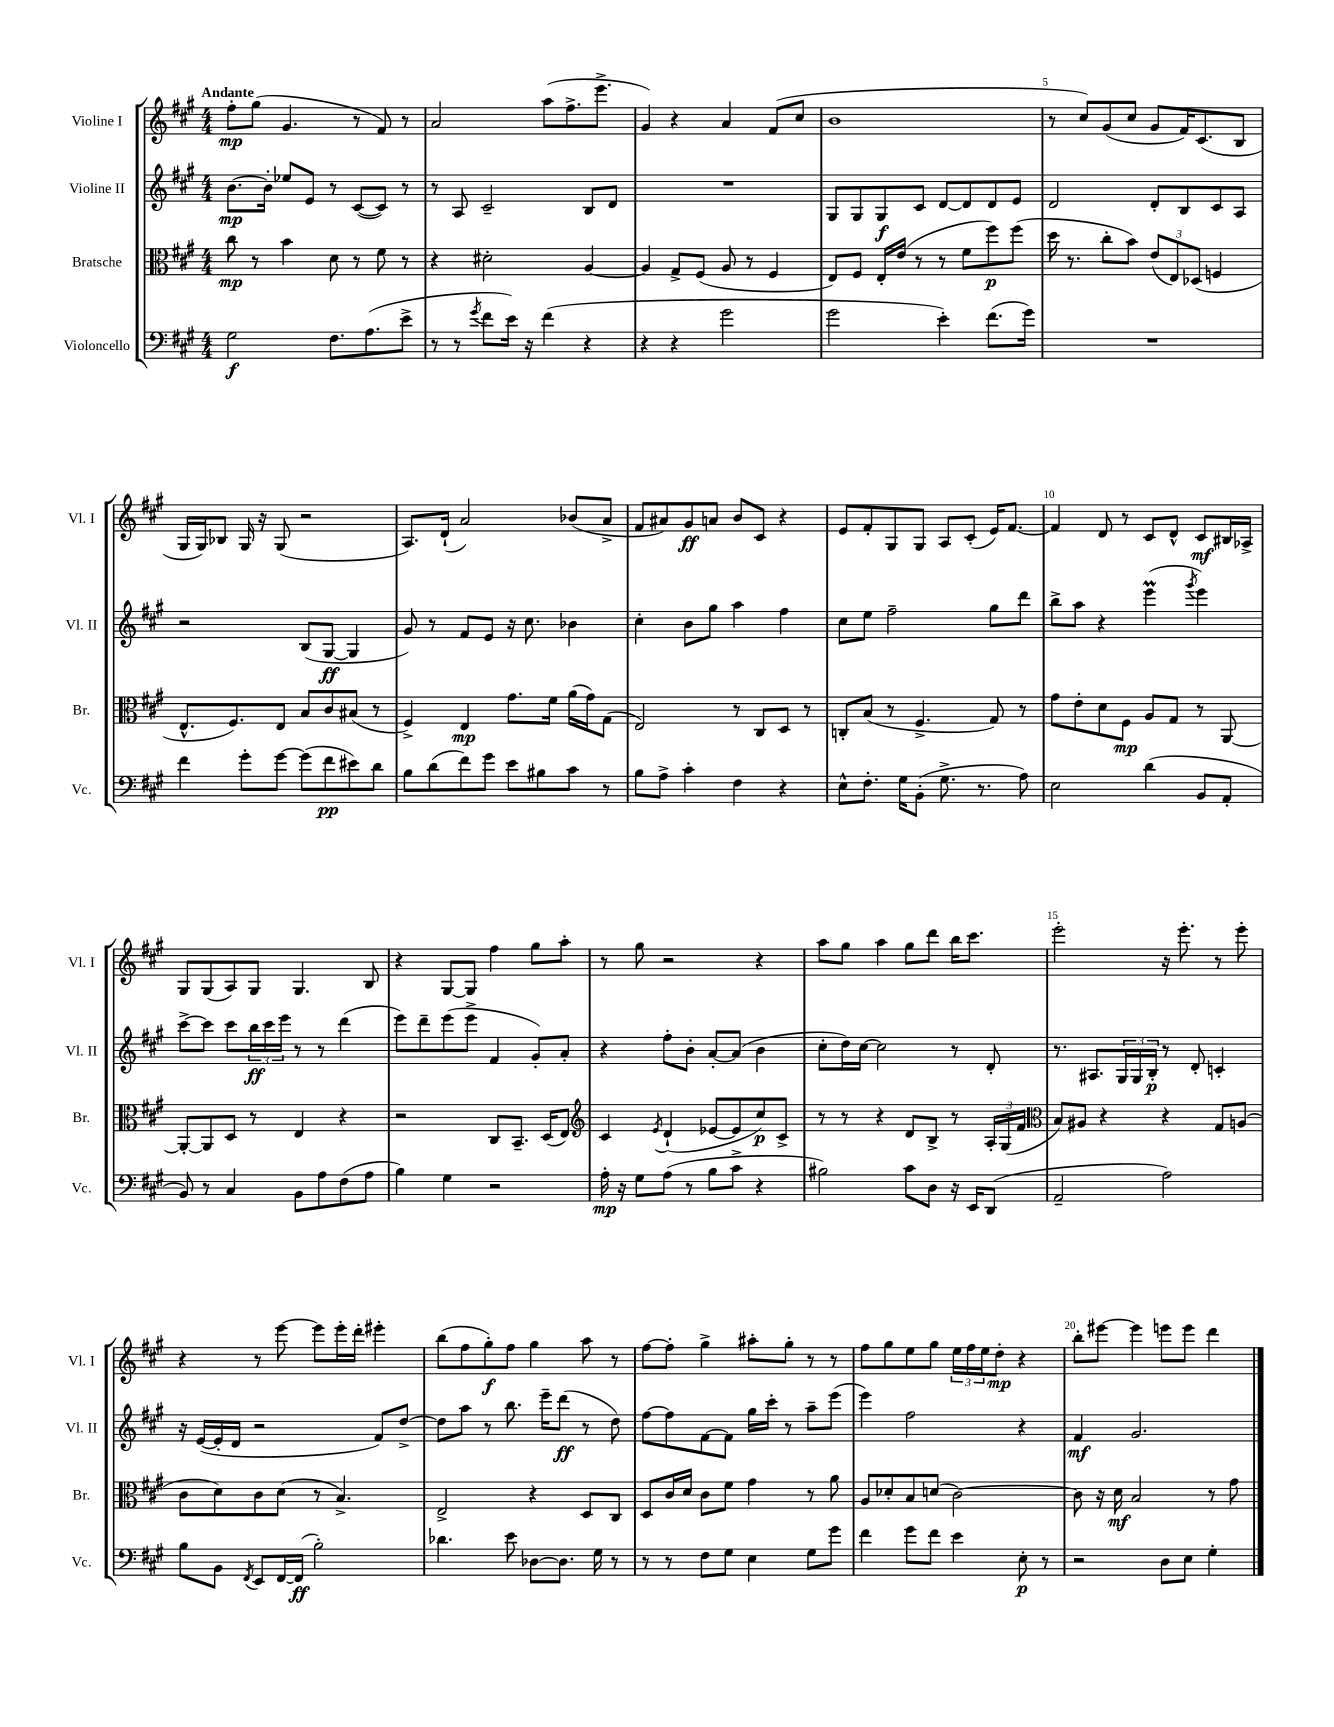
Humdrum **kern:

**kern	**dynam	**kern	**dynam	**kern	**dynam	**kern	**dynam
*part4	*part4	*part3	*part3	*part2	*part2	*part1	*part1
*staff4	*staff4	*staff3	*staff3	*staff2	*staff2	*staff1	*staff1
*I"Violoncello	*	*I"Bratsche	*	*I"Violine II	*	*I"Violine I	*
*I'Vc.	*	*I'Br.	*	*I'Vl. II	*	*I'Vl. I	*
*clefF4	*	*clefC3	*	*clefG2	*	*clefG2	*
*k[f#c#g#]	*	*k[f#c#g#]	*	*k[f#c#g#]	*	*k[f#c#g#]	*
*M4/4	*	*M4/4	*	*M4/4	*	*M4/4	*
=1	=1	=1	=1	=1	=1	=1	=1
!	!	!	!	!	!	!LO:TX:a:B:t=Andante	!
2G#\	f	8cc#\	mp	[8.b\L	mp	8ff#'\L	mp
.	.	8r	.	.	.	(8gg#\J	.
.	.	.	.	16b'\Jk]	.	.	.
.	.	4b\	.	8ee-X/L	.	4.g#/	.
.	.	.	.	8e/J	.	.	.
8.F#\L	.	8d\	.	8r	.	.	.
.	.	8r	.	([8c#/L	.	8r	.
(8.A\	.	.	.	.	.	.	.
.	.	8f#\	.	8c#/J])	.	8f#/)	.
8e^\J	.	8r	.	8r	.	8r	.
=2	=2	=2	=2	=2	=2	=2	=2
8r	.	4r	.	8r	.	2a/	.
8r	.	.	.	8A/	.	.	.
8qg#/	.	.	.	.	.	.	.
8f#\L	.	2d#X'\	.	2c#~/	.	.	.
16e\Jk)	.	.	.	.	.	.	.
16r	.	.	.	.	.	.	.
(4f#\	.	.	.	.	.	(8aa\L	.
.	.	.	.	.	.	8.ff#^\	.
4r	.	[4A/	.	8B/L	.	.	.
.	.	.	.	.	.	8.eee^\J	.
.	.	.	.	8d/J	.	.	.
=3	=3	=3	=3	=3	=3	=3	=3
4r	.	4A/]	.	1r	.	4g#/)	.
4r	.	8G#^/L	.	.	.	4r	.
.	.	(8F#/J	.	.	.	.	.
2g#\	.	8A/	.	.	.	4a/	.
.	.	8r	.	.	.	.	.
.	.	4F#/	.	.	.	(8f#/L	.
.	.	.	.	.	.	8cc#/J	.
=4	=4	=4	=4	=4	=4	=4	=4
2g#\	.	8E/L)	.	8G#/L	.	1b	.
.	.	8F#/J	.	8G#/	.	.	.
.	.	16E'/LL	.	8G#/	f	.	.
.	.	(16e/JJ	.	.	.	.	.
.	.	8r	.	8c#/J	.	.	.
4e'\)	.	8r	.	[8d/L	.	.	.
.	.	8f#\L	.	8d/]	.	.	.
(8.f#\L	.	8ff#\)	p	8d/	.	.	.
.	.	(8ff#\J	.	8e/J	.	.	.
16g#\Jk)	.	.	.	.	.	.	.
=5	=5	=5	=5	=5	=5	=5	=5
1r	.	16dd\	.	2d/	.	8r	.
.	.	8.r	.	.	.	.	.
.	.	.	.	.	.	8cc#/L)	.
.	.	8cc#'\L	.	.	.	(8g#/	.
.	.	8b\J)	.	.	.	8cc#/J	.
.	.	(12e/L	.	8d'/L	.	8g#/L	.
.	.	12E/)	.	.	.	.	.
.	.	.	.	8B/	.	16f#/K)	.
.	.	(12D-X/J	.	.	.	.	.
.	.	.	.	.	.	(8.c#/	.
.	.	4Fn/	.	8c#/	.	.	.
.	.	.	.	8A/J	.	8B/J	.
!!LO:LB:g=z
=6	=6	=6	=6	=6	=6	=6	=6
4f#\	.	8.E^^/L	.	2r	.	16G#/LL	.
.	.	.	.	.	.	16G#/J)	.
.	.	.	.	.	.	8B-X/J	.
.	.	8.F#/)	.	.	.	.	.
8g#'\L	.	.	.	.	.	16G#/	.
.	.	.	.	.	.	16r	.
[8g#\J	.	8E/J	.	.	.	(8G#/	.
(8g#\L]	.	8B/L	.	(8B/L	.	2r	.
8f#\	pp	8c#/	.	[8G#/J	ff	.	.
8e#X\)	.	(8B#X/J	.	4G#/]	.	.	.
8d\J	.	8r	.	.	.	.	.
=7	=7	=7	=7	=7	=7	=7	=7
8B\L	.	4F#^/)	.	8g#/)	.	8.A/L)	.
(8d\	.	.	.	8r	.	.	.
.	.	.	.	.	.	(16d`/Jk	.
8f#\)	.	4E/	mp	8f#/L	.	2a/)	.
8g#\J	.	.	.	8e/J	.	.	.
8e\L	.	8.g#\L	.	16r	.	.	.
.	.	.	.	8.cc#\	.	.	.
8B#X\	.	.	.	.	.	.	.
.	.	16f#\Jk	.	.	.	.	.
8c#\J	.	(16a\LL	.	4b-X\	.	(8b-X/L	.
.	.	16g#\J)	.	.	.	.	.
8r	.	(8G#\J	.	.	.	8a^/J	.
=8	=8	=8	=8	=8	=8	=8	=8
8B\L	.	2E/)	.	4cc#'\	.	8f#/L	.
8A^\J	.	.	.	.	.	8a#X/)	.
4c#'\	.	.	.	8b\L	.	8g#/	ff
.	.	.	.	8gg#\J	.	8an/J	.
4F#\	.	8r	.	4aa\	.	8b/L	.
.	.	8C#/L	.	.	.	8c#/J	.
4r	.	8D/J	.	4ff#\	.	4r	.
.	.	8r	.	.	.	.	.
=9	=9	=9	=9	=9	=9	=9	=9
8E^^\L	.	8Cn'/L	.	8cc#\L	.	8e/L	.
8.F#'\J	.	(8B/J	.	8ee\J	.	8f#'/	.
.	.	8r	.	2ff#~\	.	8G#/	.
16G#\KL	.	.	.	.	.	.	.
(8BB'\J	.	4.F#^/	.	.	.	8G#/J	.
8.G#^\	.	.	.	.	.	8A/L	.
.	.	.	.	.	.	(8c#'/J	.
8.r	.	.	.	.	.	.	.
.	.	8G#/)	.	8gg#\L	.	16e/KL)	.
.	.	.	.	.	.	[8.f#/J	.
8A\)	.	8r	.	8ddd\J	.	.	.
=10	=10	=10	=10	=10	=10	=10	=10
2E\	.	8g#\L	.	8bb^\L	.	4f#/]	.
.	.	8e'\	.	8aa\J	.	.	.
.	.	8d\	.	4r	.	8d/	.
.	.	8F#\J	mp	.	.	8r	.
(4d\	.	8A/L	.	(4eeeM\	.	8c#/L	.
.	.	8G#/J	.	.	.	8d^^/J	.
.	.	.	.	8qggg#/	.	.	.
8BB/L	.	8r	.	4eee\)	.	8c#/L	mf
8AA'/J	.	[8AA/	.	.	.	16B#X/L	.
.	.	.	.	.	.	16A-X^/JJ	.
!!LO:LB:g=z
=11	=11	=11	=11	=11	=11	=11	=11
8BB/)	.	8AA'/L_	.	[8ccc#^\L	.	8G#/L	.
8r	.	8AA/]	.	8ccc#\J]	.	(8G#/	.
4C#/	.	8D/J	.	8ccc#\L	.	8A/)	.
.	.	8r	.	24bb\L	ff	8G#/J	.
.	.	.	.	24ccc#\	.	.	.
.	.	.	.	24eee\JJ	.	.	.
8BB\L	.	4E/	.	8r	.	4.G#/	.
8A\	.	.	.	8r	.	.	.
(8F#\	.	4r	.	(4ddd\	.	.	.
8A\J	.	.	.	.	.	8B/	.
=12	=12	=12	=12	=12	=12	=12	=12
4B\)	.	2r	.	8eee\L)	.	4r	.
.	.	.	.	8ddd~\	.	.	.
4G#\	.	.	.	(8eee\	.	[8G#/L	.
.	.	.	.	8eee^\J	.	8G#/J]	.
2r	.	8C#/L	.	4f#/	.	4ff#\	.
.	.	8.BB~/J	.	.	.	.	.
.	.	.	.	8g#'/L)	.	8gg#\L	.
.	.	(16D/KL	.	.	.	.	.
.	.	8E/J)	.	8a'/J	.	8aa'\J	.
=13	=13	=13	=13	=13	=13	=13	=13
*	*	*clefG2	*	*	*	*	*
16A'\	mp	4c#/	.	4r	.	8r	.
16r	.	.	.	.	.	.	.
8G#\L	.	.	.	.	.	8gg#\	.
.	.	8qe/	.	.	.	.	.
(8A\J	.	(4d`/	.	8ff#'\L	.	2r	.
8r	.	.	.	8b'\J	.	.	.
8B\L	.	[8e-X/L	.	[8a'/L	.	.	.
8c#^\J	.	8e-/]	.	(8a/J]	.	.	.
4r	.	8cc#/)	p	4b\	.	4r	.
.	.	8c#^/J	.	.	.	.	.
=14	=14	=14	=14	=14	=14	=14	=14
2B#X\)	.	8r	.	8cc#'\L	.	8aa\L	.
.	.	8r	.	16dd\L)	.	8gg#\J	.
.	.	.	.	[16cc#\JJ	.	.	.
.	.	4r	.	2cc#\]	.	4aa\	.
8c#\L	.	8d/L	.	.	.	8gg#\L	.
8D\J	.	8B^/J	.	.	.	8ddd\J	.
16r	.	8r	.	8r	.	16bb\KL	.
16EE/KL	.	.	.	.	.	8.ccc#\J	.
(8DD/J	.	24A'/LL	.	8d'/	.	.	.
.	.	(24G#/	.	.	.	.	.
.	.	24f#/JJ	.	.	.	.	.
=15	=15	=15	=15	=15	=15	=15	=15
*	*	*clefC3	*	*	*	*	*
2AA~/	.	8B/L)	.	8.r	.	2eee'\	.
.	.	8A#X/J	.	.	.	.	.
.	.	.	.	8.A#X/L	.	.	.
.	.	4r	.	.	.	.	.
.	.	.	.	24G#/L	.	.	.
.	.	.	.	24G#/	.	.	.
.	.	.	.	24B'/JJ	p	.	.
2A\)	.	4r	.	8r	.	16r	.
.	.	.	.	.	.	8.eee'\	.
.	.	.	.	8d'/	.	.	.
.	.	8G#/L	.	4cn'/	.	8r	.
.	.	(8An/J	.	.	.	8eee'\	.
!!LO:LB:g=z
=16	=16	=16	=16	=16	=16	=16	=16
8B\L	.	8c#\L	.	16r	.	4r	.
.	.	.	.	([16e/LL	.	.	.
8BB\J	.	8d\)	.	16e'/]	.	.	.
.	.	.	.	16d/JJ	.	.	.
8qFF#/	.	.	.	.	.	.	.
8EE/L	.	8c#\	.	2r	.	8r	.
[16FF#/L	.	(8d\J	.	.	.	[8eee\	.
(16FF#/JJ]	ff	.	.	.	.	.	.
2B'\)	.	8r	.	.	.	8eee\L]	.
.	.	4.B^/)	.	.	.	16eee'\L	.
.	.	.	.	.	.	16ddd'\JJ	.
.	.	.	.	8f#/L)	.	4eee#X'\	.
.	.	.	.	[8dd^/J	.	.	.
=17	=17	=17	=17	=17	=17	=17	=17
4.d-X\	.	2E^/	.	8dd\L]	.	(8bb\L	.
.	.	.	.	8aa\J	.	8ff#\	.
.	.	.	.	8r	.	8gg#'\)	f
8e\	.	.	.	8.bb\	.	8ff#\J	.
[8D-X\L	.	4r	.	.	.	4gg#\	.
.	.	.	.	16eee~\KL	.	.	.
8.D-\J]	.	.	.	(8ddd\J	ff	.	.
.	.	8D/L	.	8r	.	8aa\	.
16G#\	.	.	.	.	.	.	.
8r	.	8C#/J	.	8dd\)	.	8r	.
=18	=18	=18	=18	=18	=18	=18	=18
8r	.	8D/L	.	[8ff#\L	.	[8ff#\L	.
8r	.	16c#/L	.	8ff#\]	.	8ff#'\J]	.
.	.	16d/JJ	.	.	.	.	.
8F#\L	.	8c#\L	.	[8f#\	.	4gg#^\	.
8G#\J	.	8f#\J	.	8f#\J]	.	.	.
4E\	.	4g#\	.	16gg#\LL	.	8aa#X'\L	.
.	.	.	.	16ccc#'\JJ	.	.	.
.	.	.	.	8r	.	8gg#'\J	.
8G#\L	.	8r	.	8aa~\L	.	8r	.
8g#\J	.	8a\	.	(8eee\J	.	8r	.
=19	=19	=19	=19	=19	=19	=19	=19
4f#\	.	8A/L	.	4eee\)	.	8ff#\L	.
.	.	8d-X'/	.	.	.	8gg#\	.
8g#\L	.	8B/	.	2ff#\	.	8ee\	.
8f#\J	.	(8dn/J	.	.	.	8gg#\J	.
4e\	.	[2c#\)	.	.	.	24ee\LL	.
.	.	.	.	.	.	24ff#\	.
.	.	.	.	.	.	24ee\J	.
.	.	.	.	.	.	8dd'\J	mp
8E'\	p	.	.	4r	.	4r	.
8r	.	.	.	.	.	.	.
=20	=20	=20	=20	=20	=20	=20	=20
2r	.	8c#\]	.	4f#/	mf	8bb'\L	.
.	.	16r	.	.	.	[8eee#X\J	.
.	.	16d\	mf	.	.	.	.
.	.	2B/	.	2.g#/	.	4eee#\]	.
8D\L	.	.	.	.	.	8eeen\L	.
8E\J	.	.	.	.	.	8eee\J	.
4G#'\	.	8r	.	.	.	4ddd\	.
.	.	8g#\	.	.	.	.	.
==	==	==	==	==	==	==	==
*-	*-	*-	*-	*-	*-	*-	*-
